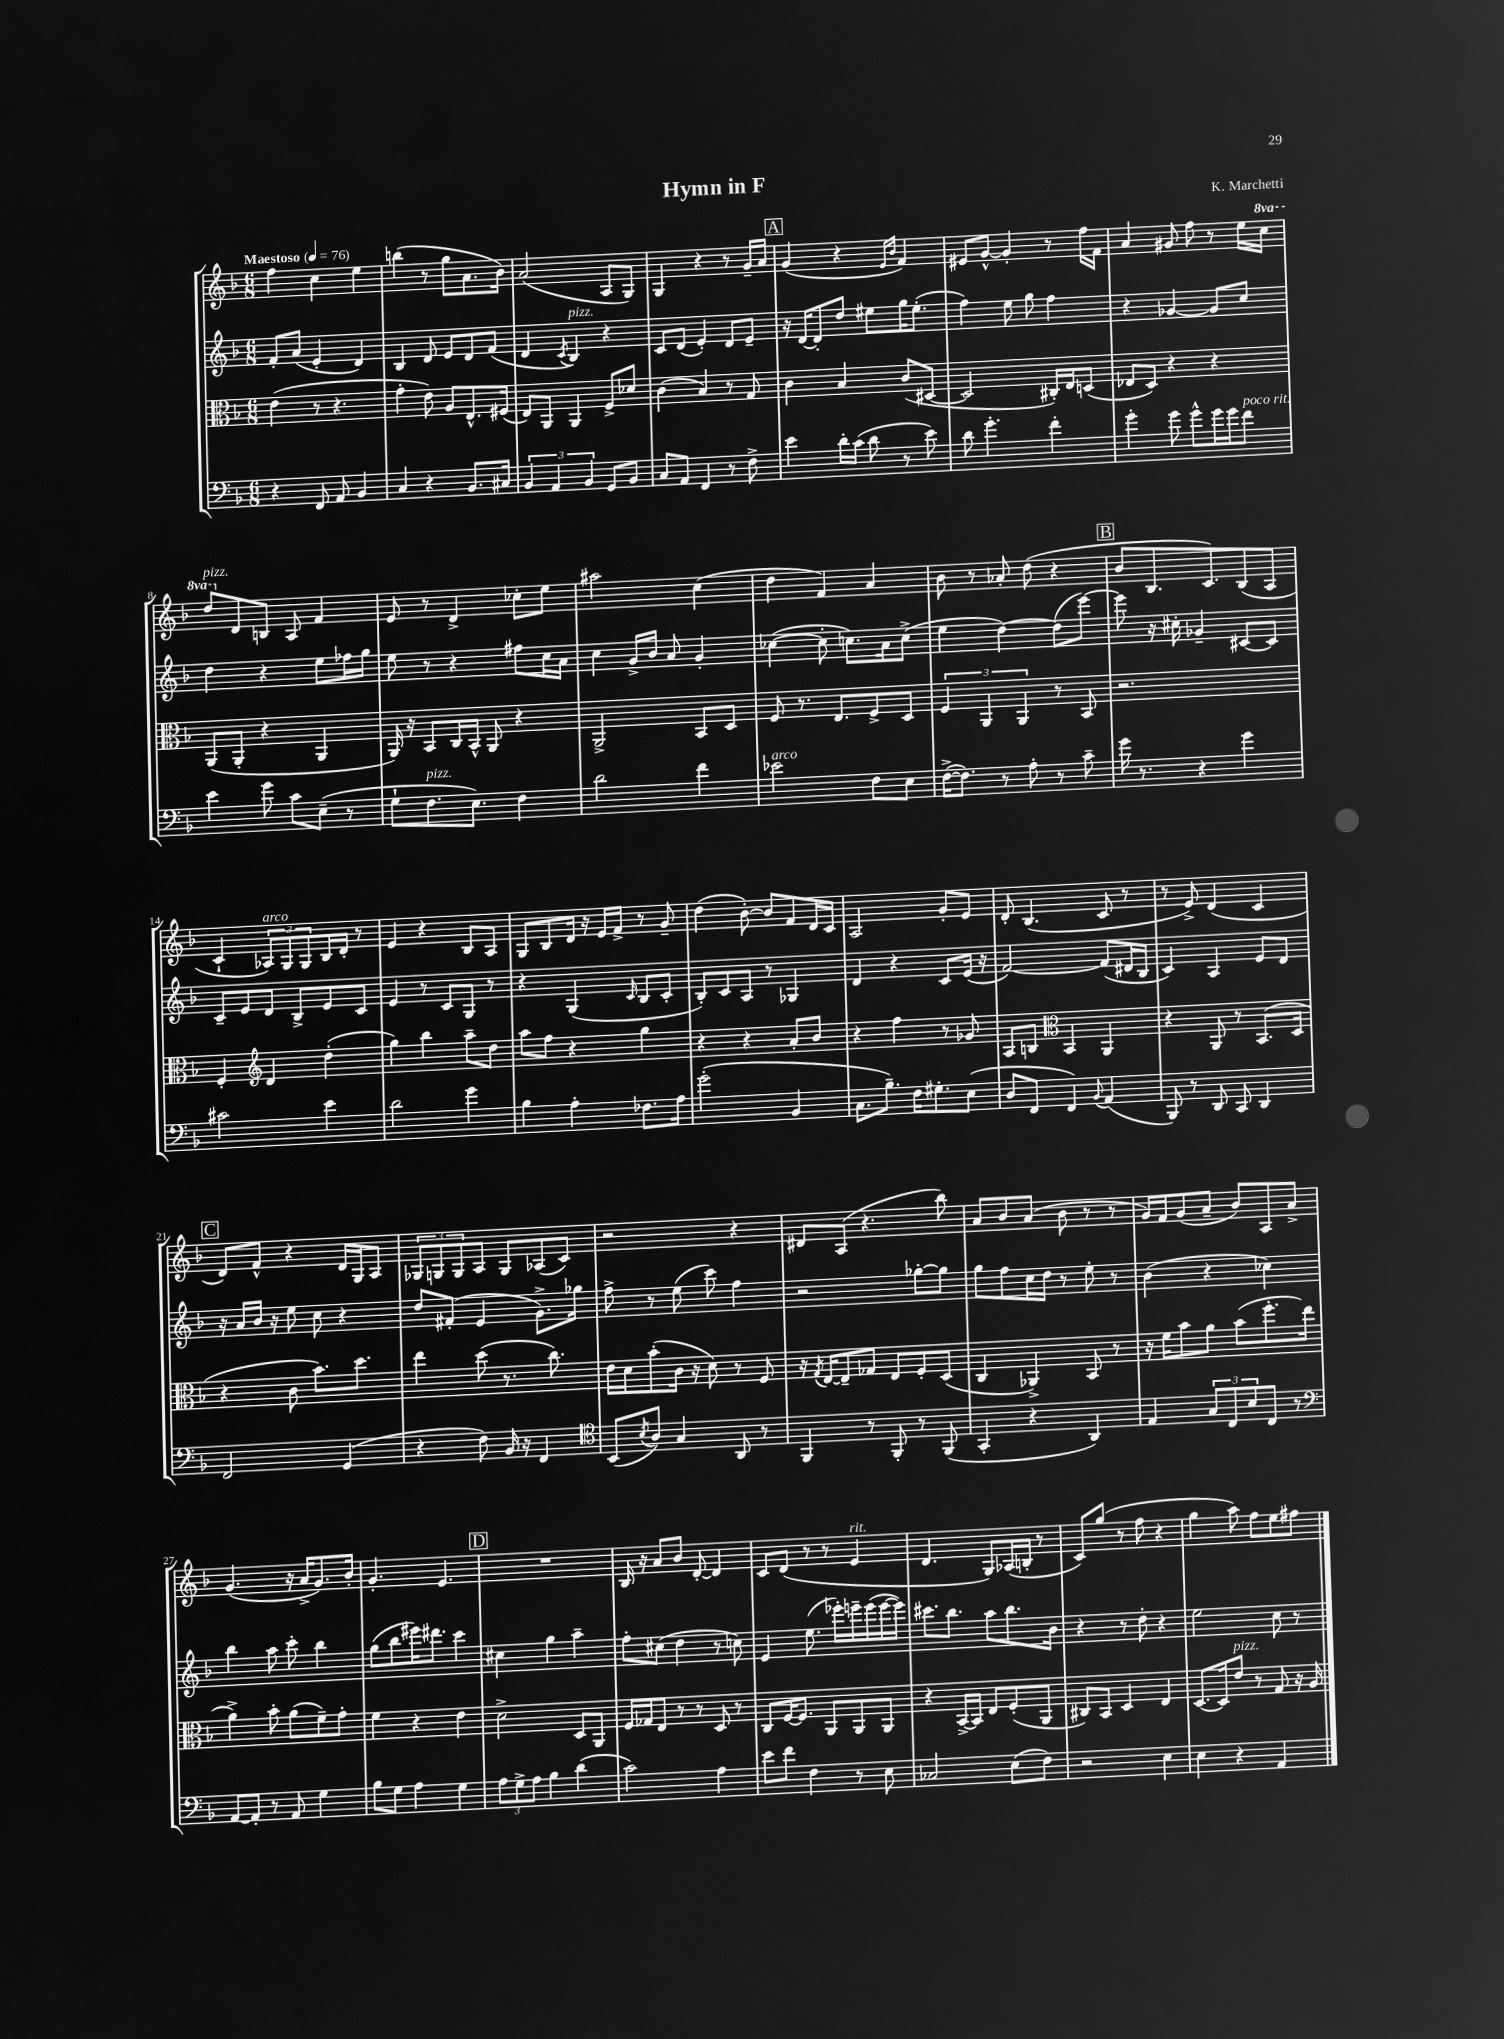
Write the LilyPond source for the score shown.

\header { title = "Hymn in F" composer = "K. Marchetti" }
<<
\new StaffGroup <<
\new Staff = "s0" {
    \clef treble \key f \major \numericTimeSignature \time 6/8 \set Staff.ottavationMarkups = #ottavation-simple-ordinals \tempo "Maestoso" 4 = 76
    f''4 c''4 e''4 |
    b''4( r8 g''8 a'8. bes'16) |
    a'2( a8 g8) |
    g4 r4 r8 g'16-- a'16 |
    \mark \markup { \box "A" } g'4( r4 \grace { e'16 bes'16 } f'4) |
    eis'8 g'8~-^ g'4-. r8 f''16 f'16 |
    a'4 gis'8 f''8 r8 e''16 \ottava #1 c'''16 |
    d'''8^\markup { \italic "pizz." } \ottava #0 d'8 b8 a8 f'4 |
    e'8 r8 d'4-> ces''8-. e''8 |
    ais''2 c''4( |
    d''4 f'4) a'4 |
    bes'8 r8 aes'8-. d''8( r4 |
    \mark \markup { \box "B" } bes'8 bes8. c'8.) bes8( a8 |
    c'4-! \tuplet 3/2 { aes8^\markup { \italic "arco" }) g8 g8 } bes16 d'16-. r8 |
    e'4 r4 bes8 a8 |
    g8 bes8 d'16 r16 e'16 f'16-> r8 g'8-- |
    d''4( bes'8~-.) bes'8 f'8 d'16 c'16 |
    a2 g'8-. e'8 |
    d'8-. bes4.( c'8 r8 |
    r8 e'8->) d'4( c'4 |
    \mark \markup { \box "C" } d'8) f'8-^ r4 d'16 g16 a8 |
    \tuplet 3/2 { ges8 g8 g8 } a8 g8 aes8( c'8) |
    r2 r4 |
    dis'8 a8( r4. bes''8) |
    a'8 bes'8 a'8( bes'8 r8 r8 |
    g'16) f'16 g'8( a'8-- bes'8) a8 a'8-> |
    g'4.( r16 a'16-> g'8.) bes'16-. |
    g'4.-. e'4. |
    \mark \markup { \box "D" } R2. |
    bes16 r16 a'8 bes'8 d'8~-. d'4 |
    c'8 d'8( r8 r8 e'4^\markup { \italic "rit." } |
    d'4. g8) aes16( b16-. r8 |
    c'8) g''8( r8 f''8 r4 |
    g''4 a''8) f''8 e''8 fis''8 \bar "|." |
}
\new Staff = "s1" {
    \clef treble \key f \major \numericTimeSignature \time 6/8
    f'8-. a'8( e'4-. d'4) |
    bes4 d'8 e'8 d'8 f'8( |
    d'4 \acciaccatura { c'8 } bes4^\markup { \italic "pizz." }) r4 |
    c'8 d'8( e'4-.) d'8 e'8-- |
    \mark \markup { \box "A" } r16 d'16~ d'8-. d''8 eis''8 g''16 eis''8.-.( |
    f''4) e''8 g''8 f''4 |
    r4 ges'4~ ges'8 c''8 |
    d''4 r4 e''8 fes''16 g''16 |
    e''8 r8 r4 fis''8 c''16 a'16 |
    c''4 g'16-> bes'16 a'8 g'4-. |
    ces''4~( ces''8-. c''8.) a'16 c''8->( |
    e''4 d''4~) d''8( e'''8~) |
    \mark \markup { \box "B" } e'''8 r16 cis''16-. ges'4-- cis'8~ cis'8 |
    c'8-- e'8 d'8 bes8-> e'8 c'8 |
    e'4 r8 c'8 g8 r8 |
    r4 g4( \grace { c'16 } bes8 c'8-. |
    bes8-.) c'8 a8 r8 ges4 |
    d'4 r4 c'8 e'16( r16 |
    f'2~) f'8( dis'16 bes16 |
    c'4) a4 e'8 d'8 |
    \mark \markup { \box "C" } r16 a'16 bes'16 r16 e''8 c''8 r4 |
    d''8 fis'8-.( e'4 g'8.->) ges''16 |
    f''8-> r8 e''8( c'''8) f''4 |
    r2 ges''8~-. ges''8 |
    g''8 f''8 c''16 d''16 r8 e''8-. r8 |
    bes'4( r4 ces''4) |
    bes''4 a''8 c'''8-. bes''4 |
    g''8( bes''8 eis'''16) dis'''8. c'''4 |
    \mark \markup { \box "D" } cis''4 g''4 a''4-- |
    f''8-. cis''8( d''4 r8 c''8) |
    e'4 e''8.( ees'''16-.) e'''16-- e'''16( e'''16~ e'''16) |
    cis'''8. bes''8. a''8 bes''8. bes'16 |
    r4 r8 d''8-. r4 |
    e''2 c''8 r8 \bar "|." |
}
\new Staff = "s2" {
    \clef alto \key f \major \numericTimeSignature \time 6/8
    e'4( r8 r4. |
    g'4-. e'8) a8 e8.-^ fis16( |
    e8) a,8 a,4 f8-> des'8 |
    c'4( bes4) r8 g8 |
    \mark \markup { \box "A" } c'4 bes4 c'8( dis8~ |
    dis2 cis16-.) e16 d8( |
    ees8 d8) r4 r4 |
    a,8( a,8-. r4 a,4 |
    a,16) r16 bes,8 c16 bes,16-^ a,8 r4 |
    a,2-> bes,8 d8 |
    f8 r8. e8. f8-> d8 |
    \tuplet 3/2 { f4 a,4 a,4 } r8 bes,8 |
    \mark \markup { \box "B" } r2. |
    f4-. \clef treble d'4 d''4-.( |
    g''4) bes''4 a''8-- d''8 |
    a''8 f''8 r4 g''4 |
    r4 r4 a'8-. bes'8 |
    r4 f''4 r8 ges'8 |
    a8 b8 \clef alto bes,4 a,4 |
    r4 a,8 r8 bes,8.( d16 |
    \mark \markup { \box "C" } r4 c'8 bes'8.) d''8. |
    e''4 d''8( r8. c''8.) |
    e'16 d'16 bes'8-.( c'16 r16 d'8) r8 f8 |
    r16 \acciaccatura { g8 } e16~ e8-- ges8 e8 f8-. d8( |
    c4 aes,4->) bes,8 r8 |
    r16 f'16 bes'8 a'8 bes'8( f''8.-. e''16 |
    a'4->) bes'8-. a'8( f'8--) g'8-. |
    f'4 r4 e'4 |
    \mark \markup { \box "D" } d'2-> d8 a,8 |
    f16 ges16 e8 r8 r8 d8 r8 |
    c8 f16~ f8. a,8 a,8 a,8 |
    r4 bes,16~-> bes,16 e8 f8-.( a,8 |
    cis8) bes,8 d4 e4 |
    d8.~ d16 e'8^\markup { \italic "pizz." } r8 g8 r16 a16 \bar "|." |
}
\new Staff = "s3" {
    \clef bass \key f \major \numericTimeSignature \time 6/8
    r4 f,8 a,8 bes,4 |
    c4 r4 bes,8. cis16 |
    \tuplet 3/2 { bes,4 a,4 bes,4 } g,8 bes,8 |
    c8 a,8 f,4 r8 f8-> |
    \mark \markup { \box "A" } e'4 d'16-. c'16( d'8 r8 e'8) |
    d'8 g'4.-. f'4-. |
    g'4-. g'8 g'8-^ g'16 g'16 f'8^\markup { \italic "poco rit." } |
    e'4 g'8 c'8 e8--( r8 |
    g8-! f8.^\markup { \italic "pizz." } e8.) f4 |
    d'2 f'4 |
    ees'2^\markup { \italic "arco" } f8 e8 |
    f16~->( f8.) r8 a8-. r8 c'8-- |
    \mark \markup { \box "B" } g'16 r8. r4 g'4 |
    cis'2 e'4 |
    d'2 g'4 |
    bes4 a4-. fes8. a16 |
    g'2-.( bes,4 |
    c8. bes8.--) f16 gis8.-. e8( |
    d8 f,8 f,4) \appoggiatura { bes,8 } a,4( |
    bes,,8) r8 d,8 c,8 d,4 |
    \mark \markup { \box "C" } f,2 g,4( |
    r4 f8) bes,16 r16 f,4 |
    \clef tenor bes,8( \acciaccatura { bes8 } a8) g4 a,8 r8 |
    f,4 r8 f,8-. r8 f,8( |
    g,4-. r4 a,4) |
    e4 \tuplet 3/2 { g8 c8 bes8 } c8 r8 |
    \clef bass a,8~ a,8-. r8 a,8 g4 |
    bes8 g8 a4 g4 |
    \mark \markup { \box "D" } \tuplet 3/2 { a8 g8-> a8 } bes4 d'4( |
    c'2) a4 |
    e'8 f'8 f4 r8 e8 |
    ces2 e8( f8) |
    r2 e4 |
    e4 r4 a,4 \bar "|." |
}
>>
>>
